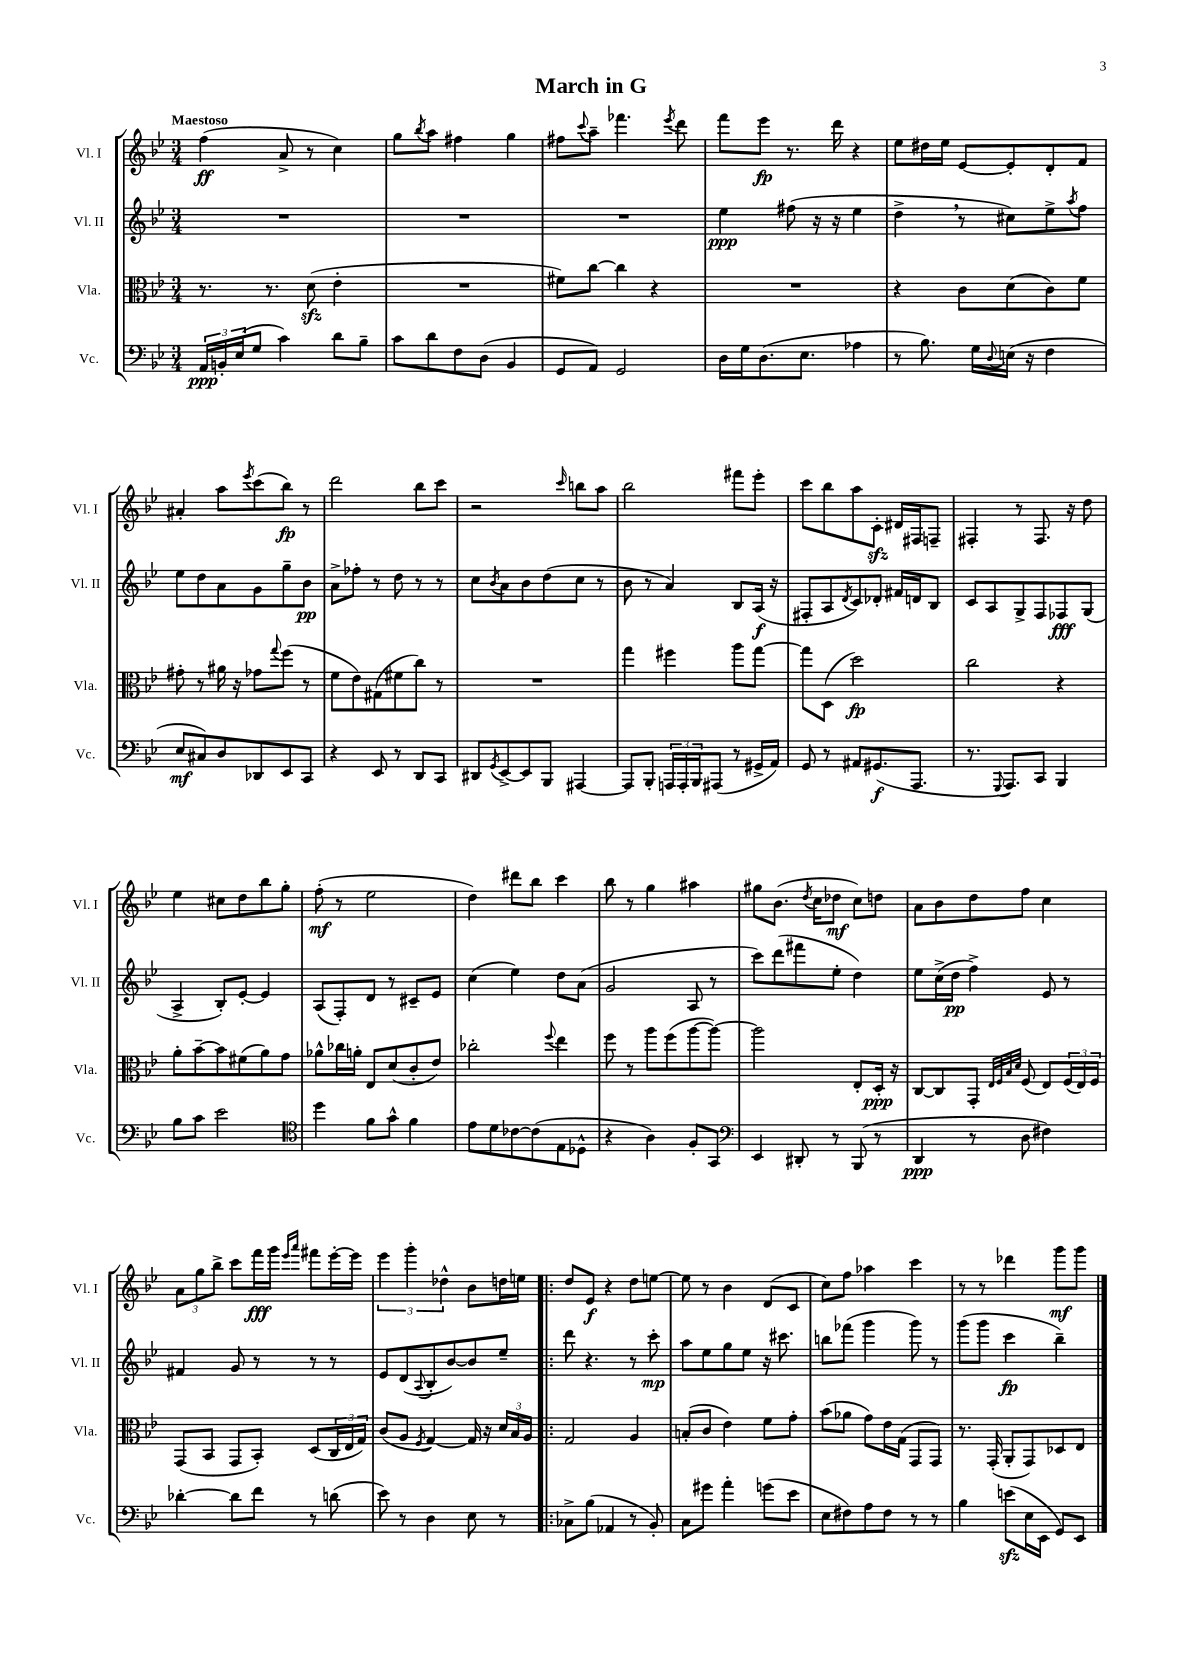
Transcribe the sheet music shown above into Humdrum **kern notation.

**kern	**kern	**kern	**kern
*staff4	*staff3	*staff2	*staff1
*clefF4	*clefC3	*clefG2	*clefG2
*k[b-e-]	*k[b-e-]	*k[b-e-]	*k[b-e-]
*M3/4	*M3/4	*M3/4	*M3/4
24AA	8.r	2.r	(4ff
24BB'	.	.	.
(24E-	.	.	.
8G	.	.	.
.	8.r	.	.
4c)	.	.	8a^
.	(8d	.	8r
8d	4e-'	.	4cc)
8B-~	.	.	.
=	=	=	=
8c	2.r	2.r	8gg
.	.	.	8qbb-
8d	.	.	8aa
8F	.	.	4ff#
(8D	.	.	.
4BB-	.	.	4gg
=	=	=	=
8GG	8f#)	2.r	8ff#
.	.	.	8qqccc
8AA)	[8cc	.	8aa~
2GG	4cc]	.	4.fff-
.	4r	.	.
.	.	.	8qeee-
.	.	.	8ddd
=	=	=	=
16D	2.r	4ee-	8fff
16G	.	.	.
(8.D	.	.	8eee-
.	.	(8ff#	8.r
8.E-	.	.	.
.	.	16r	.
.	.	16r	16ddd
4A-	.	4ee-	4r
=	=	=	=
8r	4r	4dd^	8ee-
8.B-)	.	.	16dd#
.	.	.	16ee-
.	8c	8r	[8e-
16G	.	.	.
8qqD	.	.	.
(16E	(8d	8cc#)	8e-']
16r	.	.	.
4F	8c)	8ee-^	8d'
.	.	8qaa	.
.	8f	8ff	8f
=	=	=	=
8E-	8g#'	8ee-	4a#'
8C#)	8r	8dd	.
8D	16a#	8a	8aa
.	16r	.	.
.	.	.	8qeee-
8DD-	8g-	8g	(8ccc
.	8qqgg	.	.
8EE-	(8ff	8gg~	8bb-)
8CC	8r	8b-	8r
=	=	=	=
4r	8f	8a^	2ddd
.	8e-)	8ff-'	.
8EE-	(8G#	8r	.
8r	8f#	8dd	.
8DD	8cc)	8r	8bb-
8CC	8r	8r	8ccc
=	=	=	=
8DD#	2.r	8cc	2r
8qGG	.	8qb-	.
[8EE-^	.	8a	.
8EE-]	.	8b-	.
8BBB-	.	(8dd	.
.	.	.	16qqccc
[4AAA#	.	8cc	8bb
.	.	8r	8aa
=	=	=	=
8AAA#]	4gg	8b-	2bb-
8BBB-'	.	8r	.
24AAA	4ff#	4a)	.
24AAA'	.	.	.
24BBB-	.	.	.
(8AAA#	.	.	.
8r	8aa	8B-	8fff#
16GG#^	[8gg	(16A	8eee-'
16AA)	.	16r	.
=	=	=	=
8GG	8gg]	8F#'	8ccc
8r	(8D	8A	8bb-
.	.	8qd	.
8AA#	2dd)	8c)	8aa
(8.GG#	.	8d-'	8c'
.	.	16f#	16d#
8.AAA	.	16d	16F#
.	.	8B-	8F~
=	=	=	=
8.r	2cc	8c	4F#'
.	.	8A	.
8qqGGG	.	.	.
8.AAA)	.	.	.
.	.	8G^	8r
8CC	.	8F	8.F#
4BBB-	4r	8F-	.
.	.	.	16r
.	.	(8G	8dd
=	=	=	=
8B-	8a'	4A^	4ee-
8c	[8b-~	.	.
2e-	8b-]	8B-')	8cc#
.	(8f#	[8e-'	8dd
.	8a)	4e-]	8bb-
.	8g	.	8gg'
=	=	=	=
*clefC4	*	*	*
4dd	8a-^^	(8A	(8ff'
.	16cc-	8F')	8r
.	16a'	.	.
8f	8E-	8d	2ee-
8g^^	(8d	8r	.
4f	8c'	8c#~	.
.	8e-)	8e-	.
=	=	=	=
8e-	2cc-'	(4cc	4dd)
8d	.	.	.
[8c-	.	4ee-)	8ddd#
(8c-]	.	.	8bb-
.	8qqff	.	.
8E-	4ee-	8dd	4ccc
8D-^^	.	(8a	.
=	=	=	=
4r	8ff	2g	8bb-
.	8r	.	8r
4A)	8aa	.	4gg
.	(8ff	.	.
8F'	[8aa	8A	4aa#
8GG	8aa_)	8r	.
=	=	=	=
*clefF4	*	*	*
4EE-	2aa]	8ccc)	8gg#
.	.	(8ddd	(8.b-
8DD#'	.	8fff#	.
.	.	.	8qdd
.	.	.	16cc
8r	.	8ee-'	8dd-
(8BBB-	8E-'	4dd)	8cc)
8r	16D'	.	8dd
.	16r	.	.
=	=	=	=
4DD	[8C	8ee-	8a
.	8C]	(16cc^	8b-
.	.	16dd	.
8r	8GG'	4ff^)	8dd
.	32qqE-	.	.
.	32qqF	.	.
.	32qqB-	.	.
.	32qqd	.	.
8D	(8F	.	8ff
4F#)	8E-)	8e-	4cc
.	(24F	8r	.
.	24E-)	.	.
.	24F	.	.
=	=	=	=
[4d-'	(8GG	4f#	12a
.	.	.	12gg
.	8BB-	.	.
.	.	.	12bb-^
8d-]	8GG	8g	8ccc
8f	8BB-')	8r	16fff
.	.	.	16ggg
.	.	.	16qqeee-
.	.	.	16qqaaa
8r	(8D	8r	8fff#
(8d	24C	8r	[16eee-'
.	24E-	.	.
.	.	.	16eee-]
.	24G)	.	.
=	=	=	=
8e-)	(8c	8e-	6eee-
8r	8A	(8d	.
.	.	.	6ggg'
.	8qF	8qqA	.
4D	[4G)	8B-'	.
.	.	.	6dd-^^
.	.	[8b-)	.
8E-	16G]	8b-]	8b-
.	16r	.	.
8r	24d	8ee-~	16dd
.	24B-	.	.
.	.	.	16ee
.	24A	.	.
=!|:	=!|:	=!|:	=!|:
8C-^	2G	8ddd	8dd
(8B-	.	4.r	8e-
4AA-	.	.	4r
8r	4A	8r	8dd
8BB-')	.	8ccc'	[8ee
=	=	=	=
8C	(8B'	8aa	8ee]
8g#	8c	8ee-	8r
4a'	4e-)	8gg	4b-
.	.	8ee-	.
(8g	8f	16r	(8d
.	.	8.ccc#	.
8e-	8g'	.	8c
=	=	=	=
8E-	(8b-	8bb	8cc)
8F#)	8a-	(8fff-	8ff
8A	8g)	4ggg	4aa-
8F#	16e-	.	.
.	(16G	.	.
8r	8GG	8ggg)	4ccc
8r	8GG)	8r	.
=	=	=	=
4B-	8.r	(8ggg	8r
.	.	8ggg	8r
.	(16GG'	.	.
(8e	8AA'	4ccc	4ddd-
16E-	8GG)	.	.
16EE-	.	.	.
8GG)	8D-	4bb-~)	8ggg
8EE-	8E-	.	8ggg
==	==	==	==
*-	*-	*-	*-
